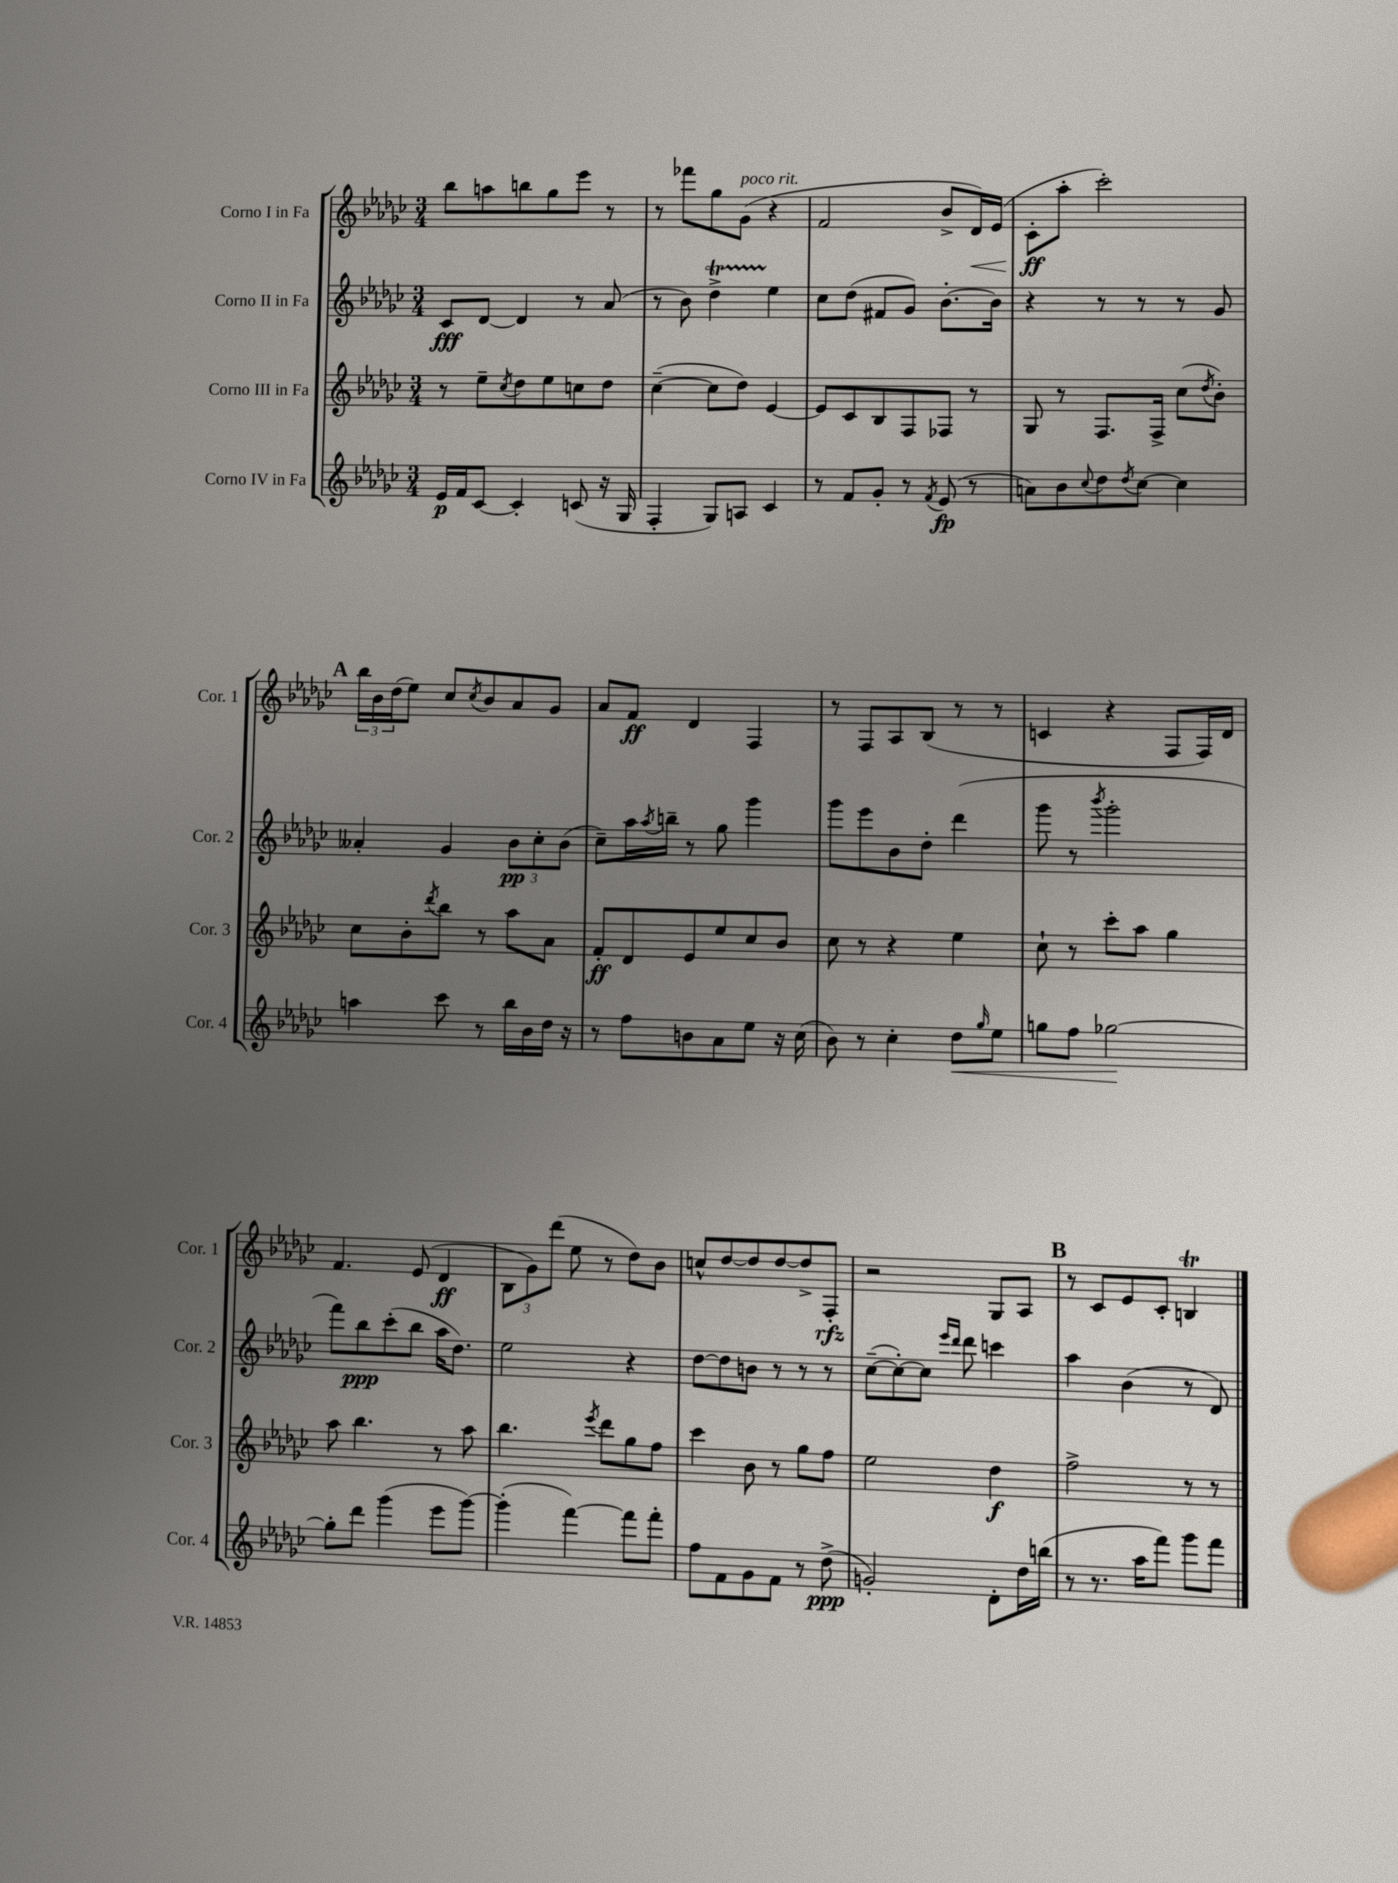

**kern	**dynam	**kern	**dynam	**kern	**dynam	**kern	**dynam
*part4	*part4	*part3	*part3	*part2	*part2	*part1	*part1
*staff4	*staff4	*staff3	*staff3	*staff2	*staff2	*staff1	*staff1
*I"Corno IV in Fa	*	*I"Corno III in Fa	*	*I"Corno II in Fa	*	*I"Corno I in Fa	*
*I'Cor. 4	*	*I'Cor. 3	*	*I'Cor. 2	*	*I'Cor. 1	*
*clefG2	*	*clefG2	*	*clefG2	*	*clefG2	*
*k[b-e-a-d-g-c-]	*	*k[b-e-a-d-g-c-]	*	*k[b-e-a-d-g-c-]	*	*k[b-e-a-d-g-c-]	*
*M3/4	*	*M3/4	*	*M3/4	*	*M3/4	*
=1	=1	=1	=1	=1	=1	=1	=1
16e-/LL	p	8r	.	8c-/L	fff	8bb-\L	.
16f/J	.	.	.	.	.	.	.
[8c-/J	.	8ee-~\L	.	[8d-/J	.	8aan\	.
.	.	8qcc-/	.	.	.	.	.
4c-'/]	.	8dd-\	.	4d-/]	.	8bbn\	.
.	.	8ee-\	.	.	.	8gg-\	.
(8cn/	.	8ccn\	.	8r	.	8eee-\J	.
16r	.	8dd-\J	.	(8a-/	.	8r	.
16G-/	.	.	.	.	.	.	.
=2	=2	=2	=2	=2	=2	=2	=2
4F'/	.	([4cc-~\	.	8r	.	8r	.
.	.	.	.	8b-\)	.	8fff-X\L	.
8G-/L)	.	8cc-\L]	.	4dd-T^\	.	8gg-\	.
!	!	!	!	!	!	!LO:TX:a:i:t=poco rit.	!
8An/J	.	8dd-\J)	.	.	.	(8g-\J	.
4c-/	.	[4e-/	.	4ee-\	.	4r	.
=3	=3	=3	=3	=3	=3	=3	=3
8r	.	8e-/L]	.	8cc-\L	.	2f/	.
8f/L	.	8c-/	.	(8dd-\J	.	.	.
8g-'/J	.	8B-/	.	8f#X/L	.	.	.
8r	.	8F/	.	8g-/J)	.	.	.
8qf/	.	.	.	.	.	.	.
(8e-/	fp	8F-X/J	.	[8.b-'\L	.	8b-^/L	.
!	!	!	!	!	!	!	!LO:HP:b
8r	.	8r	.	.	.	16d-/L)	<
.	.	.	.	16b-\Jk]	.	(16e-/JJ	.
=4	=4	=4	=4	=4	=4	=4	=4
8an\L)	.	8G-/	.	4r	.	8c-'\L	ff
8b-\	.	8r	.	.	.	8aa-'\J	[
8qqcc-/	.	.	.	.	.	.	.
8dd-\	.	8.F/L	.	8r	.	2ccc-'\)	.
8qdd-/	.	.	.	.	.	.	.
[8cc-\J	.	.	.	8r	.	.	.
.	.	16F^/Jk	.	.	.	.	.
4cc-\]	.	(8cc-\L	.	8r	.	.	.
.	.	8qdd-/	.	.	.	.	.
.	.	8b-'\J)	.	8g-/	.	.	.
!!LO:LB:g=z
!!LO:REH:place=s1:t=A
=5	=5	=5	=5	=5	=5	=5	=5
4aan\	.	8cc-\L	.	4a--X'/	.	24bb-\LL	.
.	.	.	.	.	.	24b-\	.
.	.	.	.	.	.	(24dd-\J	.
.	.	8b-'\	.	.	.	8ee-\J)	.
.	.	8qddd-/	.	.	.	.	.
8ccc-\	.	8bb-\J	.	4g-/	.	8cc-/L	.
.	.	.	.	.	.	8qcc-/	.
8r	.	8r	.	.	.	8b-/	.
16bb-\LL	.	8aa-\L	.	12b-\L	pp	8a-/	.
16b-\	.	.	.	.	.	.	.
.	.	.	.	12cc-'\	.	.	.
16dd-\JJ	.	8a-\J	.	.	.	8g-/J	.
.	.	.	.	(12b-\J	.	.	.
16r	.	.	.	.	.	.	.
=6	=6	=6	=6	=6	=6	=6	=6
8r	.	8f'/L	ff	8cc-~\L)	.	8a-/L	.
8ff\L	.	8d-/	.	16aa-\L	.	8f/J	ff
.	.	.	.	8qaa-/	.	.	.
.	.	.	.	16bbn~\JJ	.	.	.
8bn\	.	8e-/	.	8r	.	4d-/	.
8a-\	.	8ee-/	.	8gg-\	.	.	.
8ee-\J	.	8cc-/	.	4ggg-\	.	4F/	.
16r	.	8b-/J	.	.	.	.	.
(16cc-\	.	.	.	.	.	.	.
=7	=7	=7	=7	=7	=7	=7	=7
8b-\)	.	8cc-\	.	8ggg-\L	.	8r	.
8r	.	8r	.	8eee-\	.	8F/L	.
4cc-'\	.	4r	.	8b-\	.	8A-/	.
.	.	.	.	8dd-'\J	.	(8B-/J	.
!	!LO:HP:b	!	!	!	!	!	!
8dd-\L	<	4ee-\	.	(4ddd-\	.	8r	.
16qqgg-/	.	.	.	.	.	.	.
8ee-\J	.	.	.	.	.	8r	.
=8	=8	=8	=8	=8	=8	=8	=8
8ggn\L	.	8cc-`\	.	8ggg-\	.	4cn/	.
8ff\J	.	8r	.	8r	.	.	.
.	.	.	.	8qbbb-/	.	.	.
[2gg-X\	.	8ccc-'\L	.	2ggg-'\	.	4r	.
.	.	8aa-\J	.	.	.	.	.
.	.	4gg-\	.	.	.	8F/L	.
.	.	.	.	.	.	16F/L)	.
.	.	.	.	.	.	16d-/JJ	.
.	[	.	.	.	.	.	.
!!LO:LB:g=z
=9	=9	=9	=9	=9	=9	=9	=9
8gg-'\L]	.	8aa-\	.	8fff\L)	.	4.f/	.
8ddd-\J	.	4.bb-\	.	8bb-\	ppp	.	.
(4ggg-\	.	.	.	(8ccc-'\	.	.	.
.	.	.	.	8bb-\J	.	(8e-/	.
8eee-\L	.	8r	.	16aa-\KL	.	4d-/	ff
.	.	.	.	8.dd-\J)	.	.	.
[8ggg-\J)	.	8aa-\	.	.	.	.	.
=10	=10	=10	=10	=10	=10	=10	=10
(4ggg-'\]	.	4.bb-\	.	2ee-\	.	12B-\L	.
.	.	.	.	.	.	12g-\)	.
.	.	.	.	.	.	(12ddd-\J	.
[4fff\)	.	.	.	.	.	8ee-\	.
.	.	8qeee-/	.	.	.	.	.
.	.	8ddd-\L	.	.	.	8r	.
8fff\L]	.	8gg-\	.	4r	.	8dd-\L)	.
8fff'\J	.	8ff\J	.	.	.	8b-\J	.
=11	=11	=11	=11	=11	=11	=11	=11
8ff\L	.	4ccc-\	.	[8dd-\L	.	8ccn^^/L	.
8f\	.	.	.	8dd-\]	.	[8dd-/	.
8g-\	.	8b-\	.	8bn\J	.	8dd-/]	.
8f\J	.	8r	.	8r	.	[8dd-/	.
8r	.	8gg-\L	.	8r	.	8dd-^/]	.
(8dd-^\	ppp	8ff\J	.	8r	.	8F'/J	rfz
=12	=12	=12	=12	=12	=12	=12	=12
2gn'/)	.	2ee-\	.	([8cc-~\L	.	2r	.
.	.	.	.	8cc-'\_)	.	.	.
.	.	.	.	8cc-\J]	.	.	.
.	.	.	.	16qqeee-/LL	.	.	.
.	.	.	.	16qqddd-/JJ	.	.	.
.	.	.	.	8ddd-\	.	.	.
8d-'\L	.	4dd-\	f	4cccn\	.	8G-/L	.
16dd-\L	.	.	.	.	.	8A-/J	.
(16bbn\JJ	.	.	.	.	.	.	.
!!LO:REH:place=s1:t=B
=13	=13	=13	=13	=13	=13	=13	=13
8r	.	2ff^\	.	4aa-\	.	8r	.
8.r	.	.	.	.	.	8c-/L	.
.	.	.	.	(4b-\	.	8e-/	.
16aa-\KL	.	.	.	.	.	.	.
8fff\J)	.	.	.	.	.	8c-'/J	.
8ggg-\L	.	8r	.	8r	.	4Bnt/	.
8fff\J	.	8r	.	8d-/)	.	.	.
==	==	==	==	==	==	==	==
*-	*-	*-	*-	*-	*-	*-	*-
